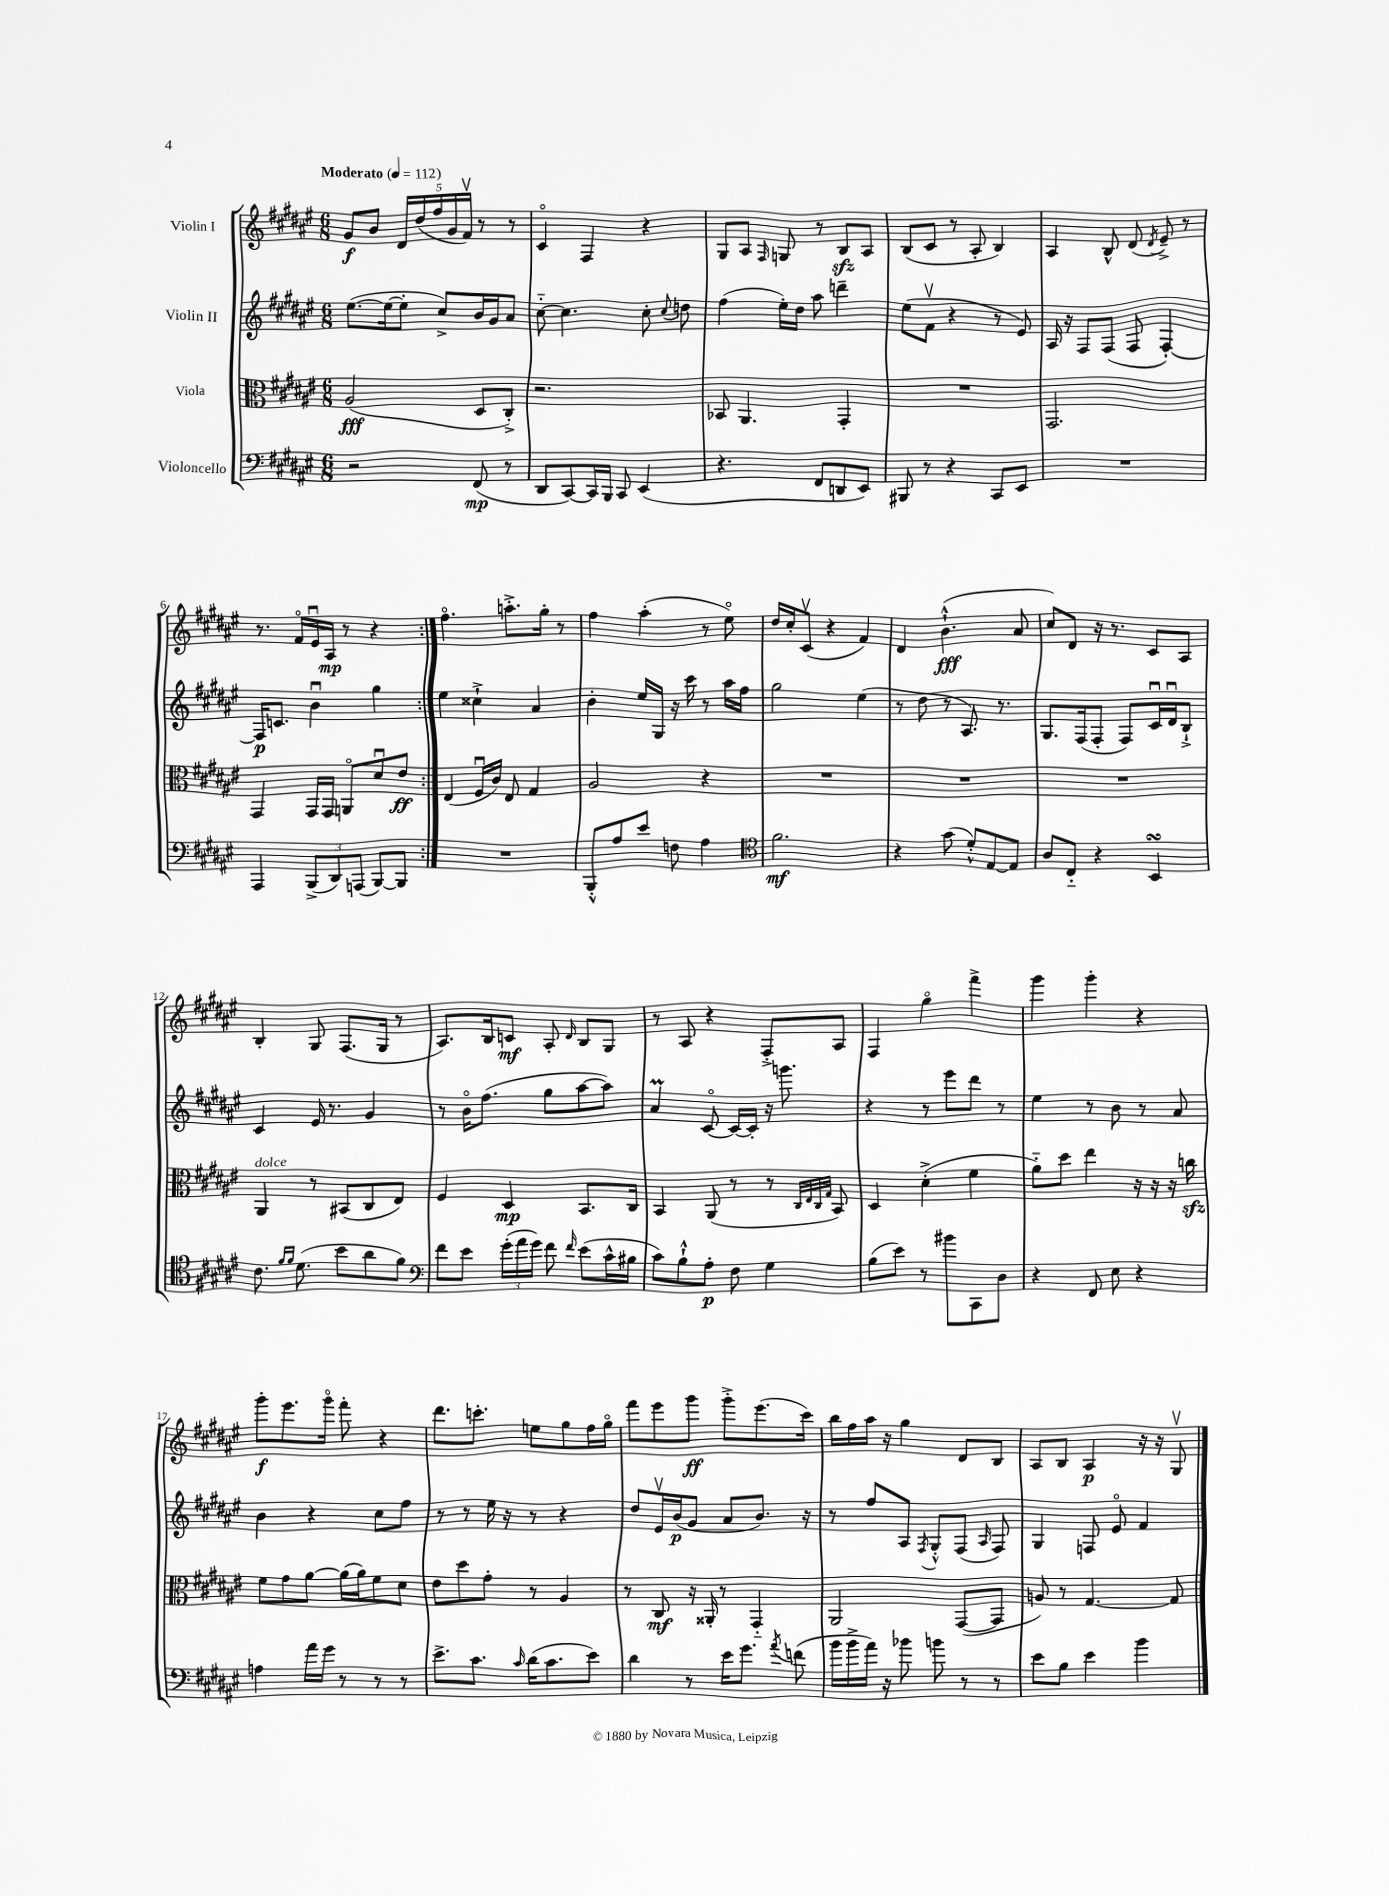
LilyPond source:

<<
\new StaffGroup <<
\new Staff = "s0" \with { instrumentName = "Violin I" } {
    \clef treble \key fis \major \numericTimeSignature \time 6/8 \tempo "Moderato" 4 = 112
    \autoBeamOff \repeat volta 2 { gis'8[\f b'8] \tuplet 5/4 { dis'16[ dis''16( fis''16 gis'16 fis'16]\upbow) } r8 r8 |
    cis'4\flageolet fis4 r4 |
    gis8[ ais8] \grace { fis16 } g8 r8 b8[\sfz ais8] |
    b8[( cis'8] r8 ais8-. b4) |
    ais4 b8-^ dis'8( \acciaccatura { dis'8 } eis'8--->) r8 |
    r8. fis'16[\flageolet eis'16\downbow ais16]\mp r8 r4 | }
    fis''4.\flageolet a''8.[-.-> gis''16]-. r8 |
    fis''4 ais''4-.( r8 eis''8\flageolet) |
    dis''16[ cis''16-. cis'8]\upbow( r4 fis'4) |
    dis'4 b'4.-!-^\fff( ais'8 |
    cis''8[) dis'8] r16 r8. cis'8[ ais8] |
    b4-. gis8 fis8.[( gis16] r8 |
    ais8.[) b16 c'8]\mf ais8-. \grace { dis'16 } b8[ gis8] |
    r8 ais8 r4 fis8[-.-> ais8] |
    fis4 gis''4\flageolet fis'''4-> |
    gis'''4 gis'''4-. r4 |
    gis'''8[-.\f eis'''8. gis'''16]\flageolet fis'''8-. r4 |
    dis'''8.[ c'''8.]-. e''8[ gis''8 fis''16 gis''16]\flageolet |
    fis'''8[ eis'''8 gis'''8]\ff gis'''8[-.-> eis'''8.( cis'''16]) |
    b''16[ fis''16 ais''16] r16 gis''4 dis'8[ b8] |
    ais8[ b8] ais4\p r16 r16 gis8\upbow \bar "|." |
}
\new Staff = "s1" \with { instrumentName = "Violin II" } {
    \clef treble \key fis \major \numericTimeSignature \time 6/8
    \autoBeamOff \repeat volta 2 { eis''8.[~( eis''16~ eis''8]-. cis''8[->) b'16 gis'16 ais'8] |
    cis''8~-_ cis''4. cis''8-. \appoggiatura { cis''8 } d''8 |
    fis''4( eis''16[-.) dis''16] ais''8 d'''4-- |
    eis''8[( fis'8]\upbow r4 r8 eis'8) |
    ais16 r16 fis8[ fis8]( fis8 fis4~-.) |
    fis16[\p c'8.] b'4\downbow gis''4 | }
    eis''4 cisis''4-!-> ais'4 |
    b'4-. eis''16[ gis16] r16 cis'''16 r8 ais''16[ fis''16] |
    gis''2 eis''4( |
    r8 dis''8 r8 ais8.) r8. |
    gis8.[ fis16( fis8]-. fis8[) cis'16\downbow dis'16\downbow b8]-!-> |
    cis'4 eis'16 r8. gis'4 |
    r8 b'16[\flageolet fis''8.]( gis''8[ ais''8~ ais''8]) |
    ais'4\prall cis'8~\flageolet cis'16[~ cis'16]-. r16 g'''8. |
    r4 r8 eis'''8[ dis'''8] r8 |
    eis''4 r8 b'8 r8 ais'8 |
    b'4 r4 cis''8[ fis''8] |
    r8 r8 eis''16 r16 r8 r4 |
    dis''8[ eis'16\upbow b'16\p( gis'8] ais'8[ b'8.]) r16 |
    r8 fis''8[ ais8] \acciaccatura { fis8 } gis8[-.-^ fis8]( \grace { ais16 } fis8) |
    gis4 f8 eis'8\flageolet fis'4 \bar "|." |
}
\new Staff = "s2" \with { instrumentName = "Viola" } {
    \clef alto \key fis \major \numericTimeSignature \time 6/8
    \autoBeamOff \repeat volta 2 { ais2\fff( dis8[ cis8]-.->) |
    r2. |
    bes,8 ais,4. gis,4-. |
    R2. |
    gis,2. |
    gis,4 gis,16[ gis,16] a,8[\flageolet dis'8\downbow eis'8]\ff | }
    eis4( fis16[\downbow cis'16]) eis8 gis4 |
    ais2 r4 |
    R2. |
    R2. |
    R2. |
    ais,4^\markup { \italic "dolce" } r8 bis,8[( cis8 eis8]) |
    fis4 dis4\mp b,8.[ cis16] |
    b,4 ais,8( r8 r8 \grace { cis32[ eis32 cis32 gis32] } b,8) |
    dis4 dis'4-.->( fis'4 |
    ais'8[-_) dis''8] eis''4 r16 r16 r16 c''16\sfz |
    fis'8[ gis'8 ais'8]~ ais'16[( ais'16) fis'8 dis'8] |
    eis'8[ dis''8 gis'8]-. r8 ais4 |
    r8 cis8\mf r16 aisis,16-. r8 gis,4-_ |
    ais,2 gis,8[~( gis,8] |
    a8) r8 gis4.~ gis8 \bar "|." |
}
\new Staff = "s3" \with { instrumentName = "Violoncello" } {
    \clef bass \key fis \major \numericTimeSignature \time 6/8
    \autoBeamOff \repeat volta 2 { r2 fis,8\mp( r8 |
    dis,8[ cis,8~) cis,16 b,,16] cis,8 eis,4( |
    r4. fis,8[ d,8 eis,8]) |
    bis,,8 r8 r4 cis,8[ eis,8] |
    R2. |
    ais,,4 \tuplet 3/2 { b,,8[->( dis,8) a,,8]( } b,,8[~) b,,8] | }
    R2. |
    b,,8[-.-^ ais8 eis'8] f8 ais4 |
    \clef tenor fis'2.\mf |
    r4 gis'8( dis'8[-.-^) eis8~ eis8] |
    ais8[ cis8]-_ r4 b,4\turn |
    cis'8. \grace { fis'16[ fis'16] } dis'8.( b'8[ ais'8 fis'8]) |
    \clef bass fis'8[ eis'8] \tuplet 3/2 { gis'16[-.( ais'16 gis'16]) } fis'8 \grace { fis'16 } eis'8[( cis'16-^ bis16] |
    cis'8[) b8-!-^ ais8]-.\p fis8 gis4 |
    b8[( eis'8]) r8 bis'8[ cis,8 dis8] |
    r4 fis,8 eis8 r4 |
    a4 ais'16[ gis'16] r8 r8 r8 |
    eis'8.[-> cis'8.] \grace { cis'16 } dis'16[( cis'8. eis'8]) |
    dis'4 r8 eis'16[ gis'8.] \acciaccatura { ais'8 } f'8( |
    b'16[ b'16-> ais'16]) r16 bes'8 b'8 r8 r8 |
    eis'8[ b8] eis'4 b'4 \bar "|." |
}
>>
>>
